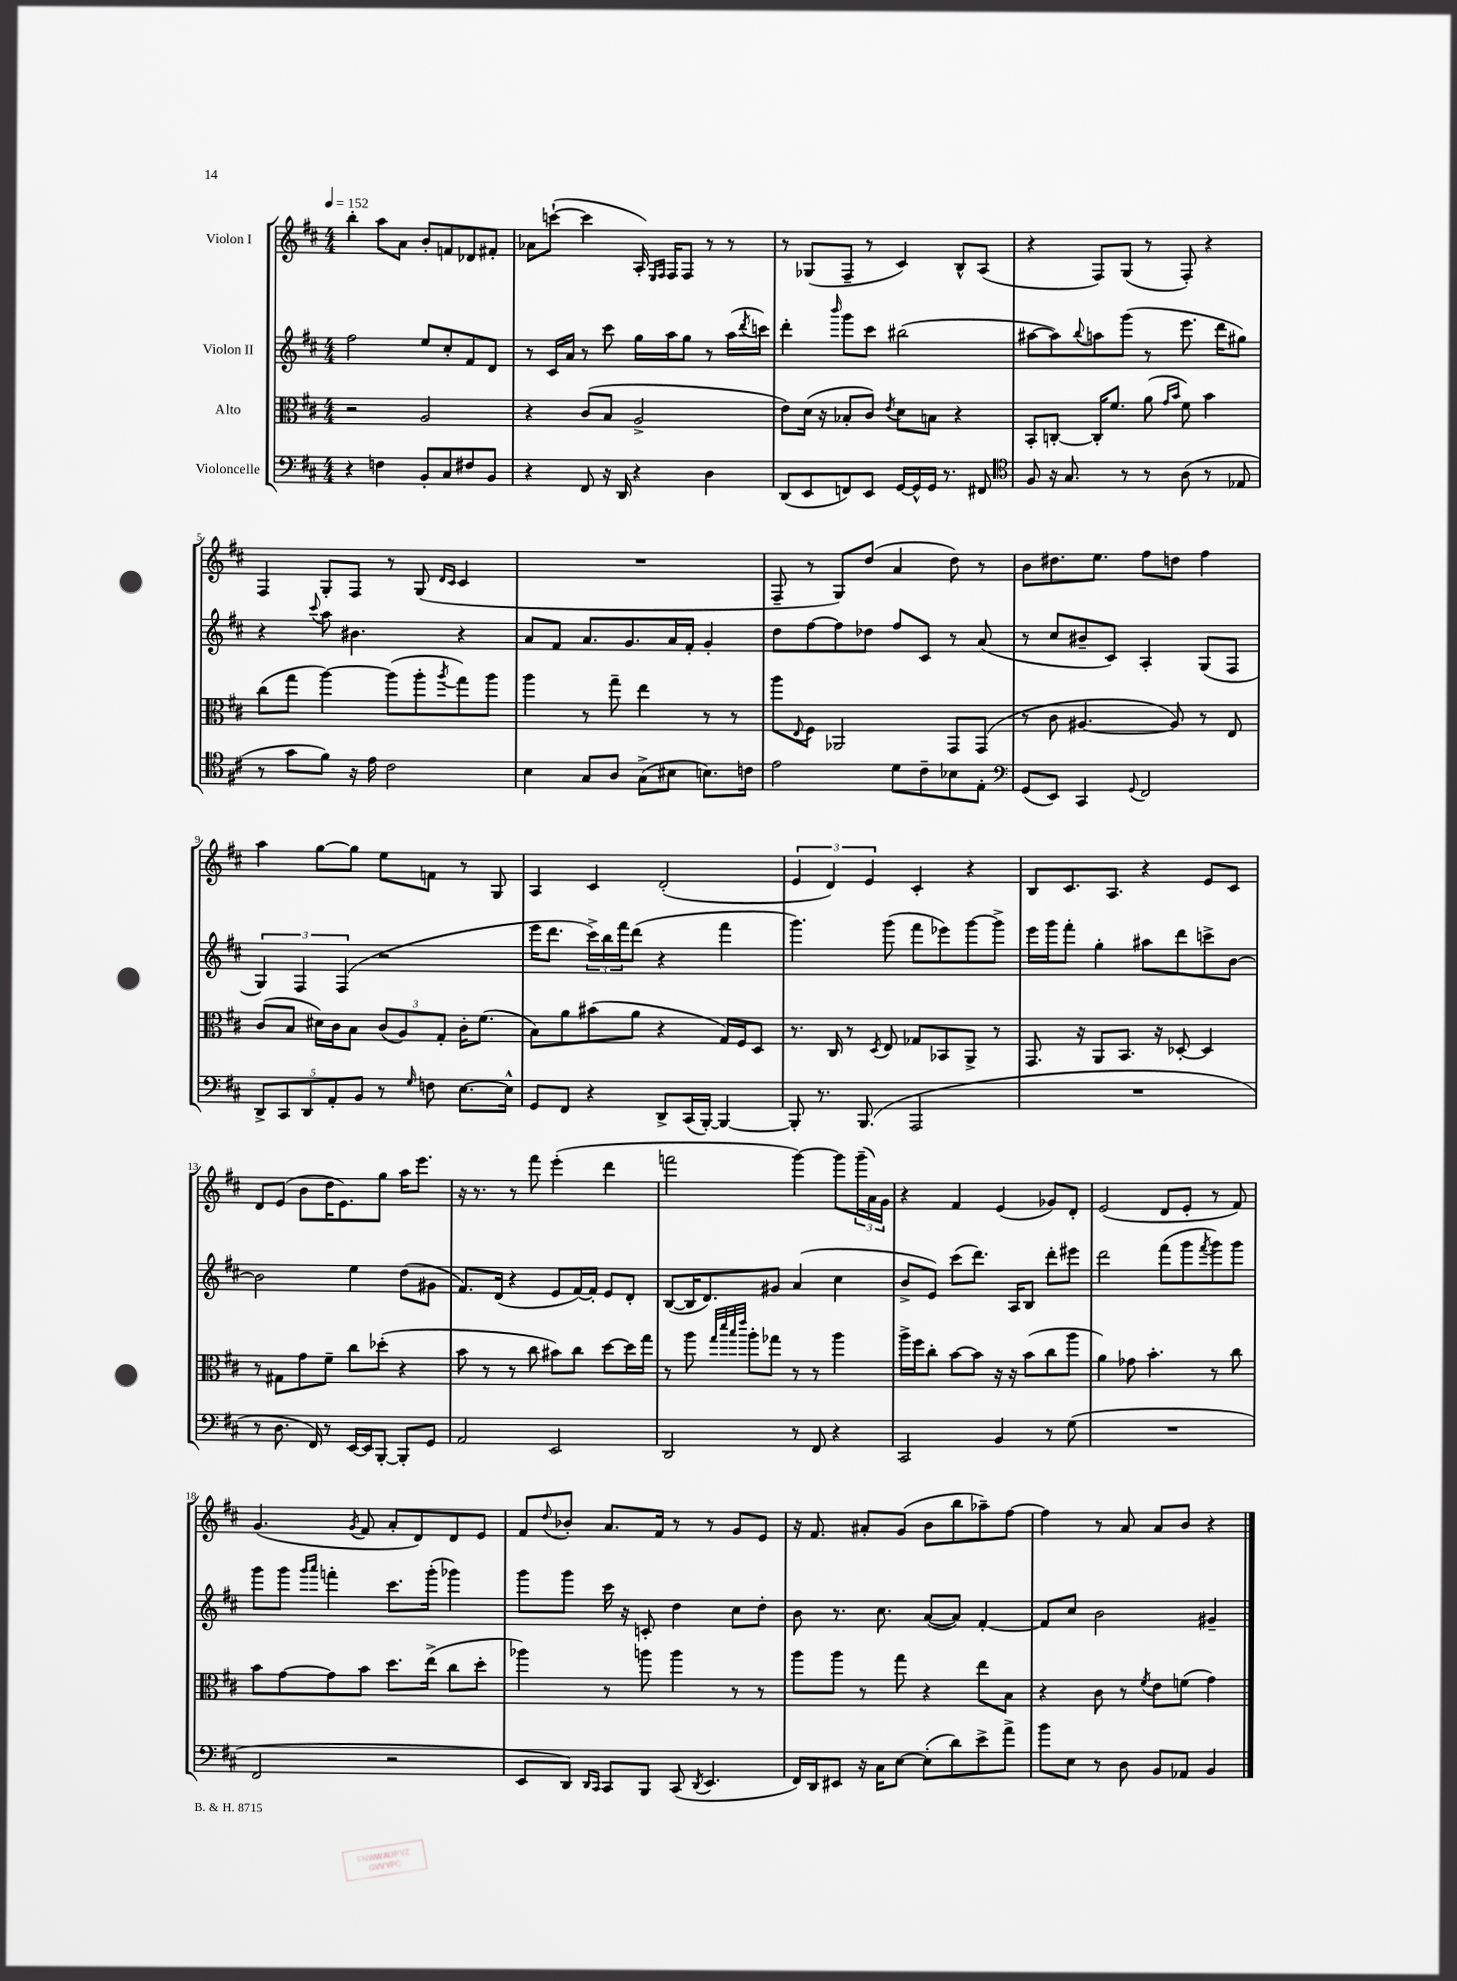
<<
\new StaffGroup <<
\new Staff = "s0" \with { instrumentName = "Violon I" } {
    \clef treble \key d \major \numericTimeSignature \time 4/4 \tempo 4 = 152
    b''4-. a''8 a'8 b'8-. f'8 des'8 fis'8-. |
    aes'8 c'''8~-!( c'''4 a16-.) \grace { e16 fis16 } fis16 fis8 r8 r8 |
    r8 ges8( fis8-- r8 cis'4) b8-^ a8( |
    r4 fis8) g8( r8 fis8-.) r4 |
    fis4 g8-. fis8 r8 g8( \grace { d'16 cis'16 } cis'4 |
    R1 |
    fis8-- r8 g8) d''8( a'4 d''8) r8 |
    b'8 dis''8. e''8. fis''8 d''8 fis''4 |
    a''4 g''8~ g''8 e''8 f'8 r8 g8 |
    a4 cis'4 d'2-.( |
    \tuplet 3/2 { e'4 d'4) e'4 } cis'4-. r4 |
    b8 cis'8. a8. r4 e'8 cis'8 |
    d'8 e'8( b'8 d''16 e'8.) g''8 a''16 e'''8. |
    r16 r8. r8 fis'''8 e'''4-.( d'''4 |
    f'''2 g'''4~) g'''8 \tuplet 3/2 { g'''16--( a'16) g'16 } |
    r4 fis'4 e'4( ges'8) d'8-. |
    e'2( d'8 e'8-. r8 fis'8) |
    g'4.( \acciaccatura { g'8 } fis'8 a'8-. d'8) d'8 e'8 |
    fis'8 \appoggiatura { d''8 } bes'8-. a'8. fis'16 r8 r8 g'8 e'8 |
    r16 fis'8. ais'8-. g'8( b'8 b''8 aes''8--) fis''8~ |
    fis''4 r8 a'8 a'8 b'8 r4 \bar "|." |
}
\new Staff = "s1" \with { instrumentName = "Violon II" } {
    \clef treble \key d \major \numericTimeSignature \time 4/4
    fis''2 e''8 cis''8-. fis'8 d'8 |
    r8 cis'16 a'16 r8 cis'''8 g''16 a''16 g''8 r8 a''16( \acciaccatura { d'''8 } c'''16) |
    d'''4-. \grace { b'''16 } g'''8 cis'''8 bis''2( |
    ais''8~ ais''8) \appoggiatura { b''8 } a''8 g'''8( r8 e'''8. d'''16 gis''8) |
    r4 \appoggiatura { cis'''8 } a''8 bis'4. r4 |
    a'8 fis'8 a'8. g'8. a'16 fis'16-. g'4-. |
    d''8 fis''8~ fis''8 des''8 fis''8 cis'8 r8 a'8( |
    r8 cis''8 bis'8-- cis'8) a4-. g8( fis8 |
    \tuplet 3/2 { g4) fis4 fis4( } r2 |
    e'''16 d'''8. \tuplet 3/2 { cis'''16->) b''16 fis'''16 } d'''8( r4 fis'''4 |
    g'''4.) g'''8( fis'''8 ees'''8) g'''8~ g'''8-> |
    e'''16 g'''16 fis'''8-. g''4-. ais''8 d'''8 c'''8-> b'8~ |
    b'2 e''4 d''8( gis'8 |
    fis'8.) d'16( r4 e'8 fis'16~) fis'16-. e'8 d'8-. |
    b8~( b16 d'8.) gis'8 a'4( cis''4 |
    b'8-> e'8) cis'''8( d'''8.) a16 b8 d'''8-. eis'''8 |
    d'''2 fis'''8( g'''8 \acciaccatura { fis'''8 } g'''8) g'''8 |
    g'''8 g'''8 \grace { g'''16 a'''16 } f'''4-. cis'''8. g'''16-.( ges'''4) |
    g'''8 g'''8 cis'''16 r16 c'8-. d''4 cis''8 d''8-. |
    b'8 r8. cis''8. a'8~( a'8) fis'4~-. |
    fis'8 cis''8 b'2 gis'4-- \bar "|." |
}
\new Staff = "s2" \with { instrumentName = "Alto" } {
    \clef alto \key d \major \numericTimeSignature \time 4/4
    r2 a2 |
    r4 cis'8( b8 a2-> |
    e'8) d'16( r16 bes8-. cis'8) \acciaccatura { e'8 } d'8 b8 r4 |
    b,8-. c8~-. c16-. fis'8. a'8( \grace { g'16 b'16 } fis'8) b'4 |
    cis''8( g''8 a''4~) a''8( a''8-. \acciaccatura { a''8 } g''8) a''8 |
    a''4 r8 g''8-- e''4 r8 r8 |
    a''8 \appoggiatura { e8 } fis8 aes,2 g,8 g,8( |
    r8 cis'8 ais4.~ ais8) r8 e8 |
    cis'8( b8 dis'16) cis'16 b8 \tuplet 3/2 { cis'8( a8) g8-. } cis'16-. fis'8.( |
    b8) a'8 bis'8( a'8 r4 g16) fis16 d8 |
    r8. cis16 r8 \acciaccatura { d8 } e8 ges8 bes,8 a,8-> r8 |
    g,8. r16 a,8 b,8. r16 des8~-. des4 |
    r8 gis8 g'8 fis'8-- cis''8 des''8-.( r4 |
    b'8 r8 r8 cis''8 bis'8) cis''8 d''8~ d''16 g''16 |
    r8 a''8 \grace { g''32 d'''32 b''32 e'''32 } a''8-. ges''8 r8 r8 a''4 |
    a''16-> fis''16 cis''8-. b'8~ b'8 r16 r16 b'8( cis''8 a''8 |
    a'4) ges'8 b'4.-. r8 cis''8 |
    b'8 g'8~ g'8 b'8 d''8. e''16->( cis''8 d''8-. |
    aes''4) r8 a''8 a''4 r8 r8 |
    a''8 a''8 r8 g''8 r4 e''8 b8 |
    r4 cis'8 r8 \acciaccatura { fis'8 } e'8 f'8( g'4) \bar "|." |
}
\new Staff = "s3" \with { instrumentName = "Violoncelle" } {
    \clef bass \key d \major \numericTimeSignature \time 4/4
    r4 f4 b,8-. cis8 fis8 b,8 |
    r4 fis,8 r16 d,16 r4 d4 |
    d,8( e,8 f,8) e,8 g,16~ g,16-^ g,16 r8. fis,8 |
    \clef tenor fis8 r16 g8. r8 r8 a8( r8 ees8 |
    r8 g'8 fis'8) r16 e'16 cis'2 |
    b4 g8 a8 g8->( bis8 b8.) c'16 |
    e'2 d'8 cis'8-- bes8 e8-. |
    \clef bass g,8( e,8) cis,4 \appoggiatura { g,8 } fis,2 |
    \tuplet 5/4 { d,8-> cis,8 d,8 a,8-. b,8 } r8 \grace { g16 } f8 e8.~ e16-^ |
    g,8 fis,8 r4 d,8-> cis,16( b,,16~-.) b,,4~ |
    b,,8-. r8. b,,8.( a,,2 |
    R1 |
    r8 d8. fis,16) r8 e,16~ e,16 b,,8~-. b,,8-. g,8 |
    a,2 e,2 |
    d,2 r8 fis,8 r4 |
    cis,2 b,4 r8 g8( |
    R1 |
    fis,2 r2 |
    e,8 d,8) \grace { d,16 cis,16 } cis,8 b,,8 cis,8( \acciaccatura { d,8 } e,4. |
    fis,16) d,16 eis,8 r16 cis16 e8~ e8-.( d'8) e'8-> a'8-> |
    b'8 e8 r8 d8 b,8 aes,8 b,4 \bar "|." |
}
>>
>>
